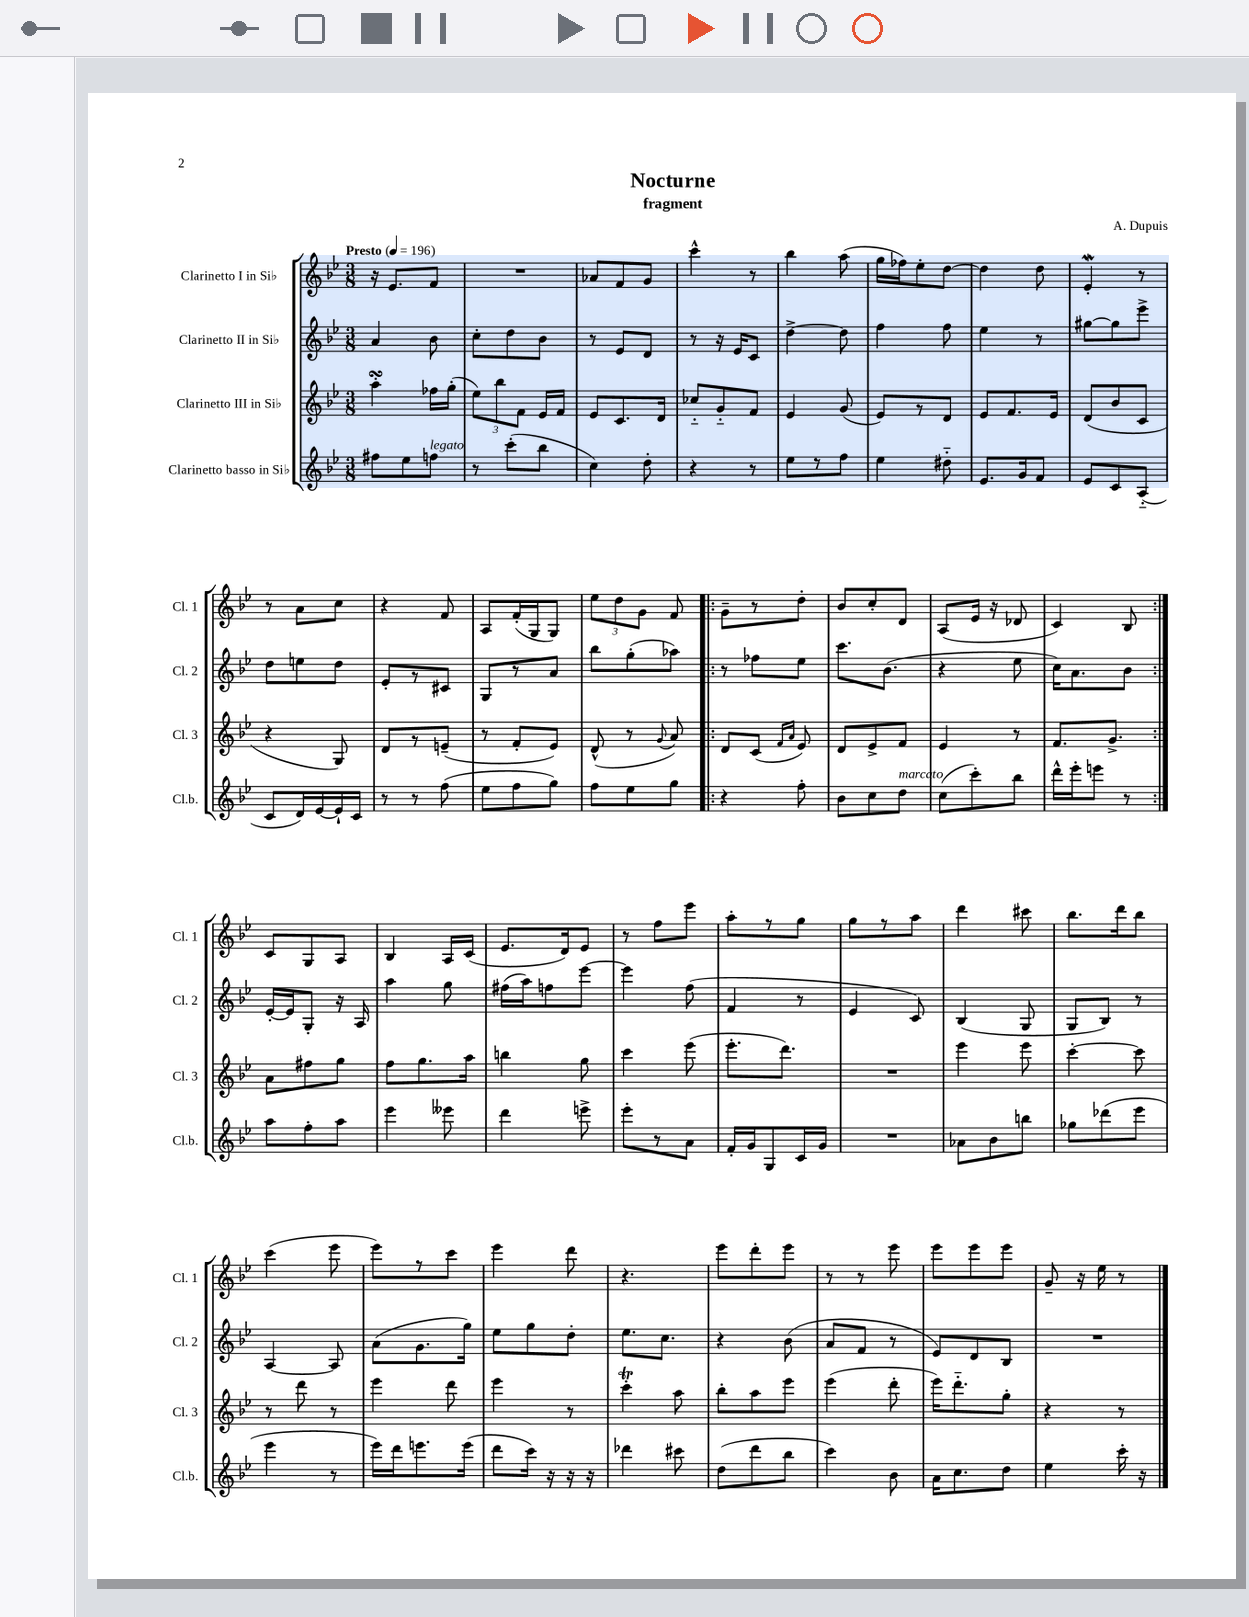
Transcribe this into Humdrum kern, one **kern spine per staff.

**kern	**kern	**kern	**kern
*staff4	*staff3	*staff2	*staff1
*clefG2	*clefG2	*clefG2	*clefG2
*k[b-e-]	*k[b-e-]	*k[b-e-]	*k[b-e-]
*M3/8	*M3/8	*M3/8	*M3/8
*MM196	*MM196	*MM196	*MM196
8ff#\L	4aa'\	4a/	16r
.	.	.	8.e-/L
8ee-\	.	.	.
8ff\J	16ff-\LL	8b-\	8f/J
.	(16gg'\JJ	.	.
=	=	=	=
8r	12ee-\L)	8cc'\L	4.r
.	12bb-\	.	.
(8ccc'\L	.	8dd\	.
.	12f\J	.	.
8bb-\J	16e-/LL	8b-\J	.
.	16f/JJ	.	.
=	=	=	=
4cc\)	8e-/L	8r	8a-/L
.	8.c/	8e-/L	8f/
8dd'\	.	8d/J	8g/J
.	16d/Jk	.	.
=	=	=	=
4r	8cc-'~/L	8r	4ccc^^\
.	8g'~/	16r	.
.	.	16e-/LK	.
8r	8f/J	8c/J	8r
=	=	=	=
8ee-\L	4e-/	[4dd^\	4bb-\
8r	.	.	.
8ff\J	(8g/	8dd\]	(8aa\
=	=	=	=
4ee-\	8e-/L)	4ff\	16gg\LL
.	.	.	16ff-\J)
.	8r	.	8ee-'\
8dd#'~\	8d/J	8ff\	[8dd\J
=	=	=	=
8.e-/L	8e-/L	4ee-\	4dd\]
.	8.f/	.	.
16g/k	.	.	.
8f/J	.	8r	8dd\
.	16e-/Jk	.	.
=	=	=	=
8e-/L	(8d/L	[8gg#\L	4e-'/
8c/	8b-/	8gg#\]	.
(8A'~/J	8c/J	8eee-^\J	8r
=	=	=	=
8c/L	4r	8dd\L	8r
16d/L)	.	8ee\	8a\L
[16e-/	.	.	.
16e-`/]	8G/)	8dd\J	8cc\J
16c/JJ	.	.	.
=	=	=	=
8r	8d/L	8e-'/L	4r
8r	8r	8r	.
(8ff\	(8e~/J	8c#/J	8f/
=	=	=	=
8ee-\L	8r	8G/L	8A/L
8ff\	8f'/L	8r	(16f'/L
.	.	.	16G/J
8gg\J)	8e-/J)	8a/J	8G/J)
=	=	=	=
8ff\L	(8d^^/	8bb-\L	12ee-\L
.	.	.	12dd\
8ee-\	8r	(8gg'\	.
.	.	.	12g\J
.	8qqg/	.	.
8gg\J	8a/)	8aa-\J)	8f/
=!|:	=!|:	=!|:	=!|:
4r	8d/L	8r	8g~\L
.	(8c/J	8ff-\L	8r
.	16qqf/LL	.	.
.	16qqa/JJ	.	.
8ff'\	8e-/)	8ee-\J	8dd'\J
=	=	=	=
8b-\L	8d/L	8.ccc\L	8b-/L
8cc\	8e-^/	.	8cc'/
.	.	(8.b-\J	.
8dd\J	8f/J	.	8d/J
=	=	=	=
(8cc\L	4e-/	4r	(8A/L
8ccc'\)	.	.	16e-/Jk
.	.	.	16r
8bb-\J	8r	8ee-\	8d-/
=	=	=	=
16ddd^^\LL	8.f/L	16cc\LK)	4c/)
16eee-'\J	.	8.a\	.
8eee\J	.	.	.
.	8.g^/J	.	.
8r	.	8b-\J	8B-/
=:|!	=:|!	=:|!	=:|!
8aa\L	8a\L	[16e-'/LL	8c/L
.	.	16e-/]J	.
8ff'\	8ff#\	8G'/J	8G/
8aa\J	8gg\J	16r	8A/J
.	.	16A/	.
=	=	=	=
4eee-\	8ff\L	4aa\	4B-/
.	8.gg\	.	.
8eee--\	.	8gg\	16A/LL
.	16aa\Jk	.	(16c/JJ
=	=	=	=
4ddd\	4bb\	(16ff#\LL	8.e-/L
.	.	16aa\J)	.
.	.	8ff\	.
.	.	.	16d/k)
8eee^\	8gg\	[8eee-\J	8e-/J
=	=	=	=
8eee-'\L	4ccc\	4eee-\]	8r
8r	.	.	8ff\L
8a\J	(8eee-\	(8ff\	8eee-\J
=	=	=	=
16f'/LL	8.eee-'\L	4f/	8aa'\L
16g/J	.	.	.
8G/	.	.	8r
.	8.ddd\J)	.	.
16c/L	.	8r	8gg\J
16g/JJ	.	.	.
=	=	=	=
4.r	4.r	4e-/	8gg\L
.	.	.	8r
.	.	8c/)	8aa\J
=	=	=	=
8a-\L	4eee-\	(4B-/	4ddd\
8b-\	.	.	.
8bb\J	8eee-\	8G/	8ccc#\
=	=	=	=
8gg-\L	[4ccc'\	8G/L	8.bb-\L
(8ddd-\	.	8B-/J)	.
.	.	.	16ddd\k
8eee-\J	8ccc\]	8r	8bb-\J
=	=	=	=
4eee-\	8r	[4A/	(4ccc\
.	8ddd\	.	.
8r	8r	8A/]	8eee-\
=	=	=	=
16eee-\LL)	4eee-\	(8a\L	8eee-\L)
16ddd\J	.	.	.
8.eee\	.	8.g\	8r
.	8ddd\	.	8ccc\J
(16eee\Jk	.	16gg\Jk)	.
=	=	=	=
8ddd\L	4eee-\	8ee-\L	4eee-\
16ccc\Jk)	.	8gg\	.
16r	.	.	.
16r	8r	8dd'\J	8ddd\
16r	.	.	.
=	=	=	=
4ddd-\	4ccc'\	8.ee-\L	4.r
.	.	8.cc\J	.
8ccc#\	8aa\	.	.
=	=	=	=
(8dd\L	8bb-'\L	4r	8eee-\L
8ddd\	8aa\	.	8ddd'\
8bb-\J	8eee-\J	(8b-\	8eee-\J
=	=	=	=
4ccc\)	(4eee-\	8a/L	8r
.	.	8f/J	8r
8b-\	8ddd'\	8r	8eee-\
=	=	=	=
16a\LK	16eee-\LK)	8e-/L)	8eee-\L
8.cc\	8.ddd'~\	.	.
.	.	8d/	8eee-\
8dd\J	8gg'\J	8B-/J	8eee-\J
=	=	=	=
4ee-\	4r	4.r	8g~/
.	.	.	16r
.	.	.	16ee-\
16ccc'\	8r	.	8r
16r	.	.	.
==	==	==	==
*-	*-	*-	*-
